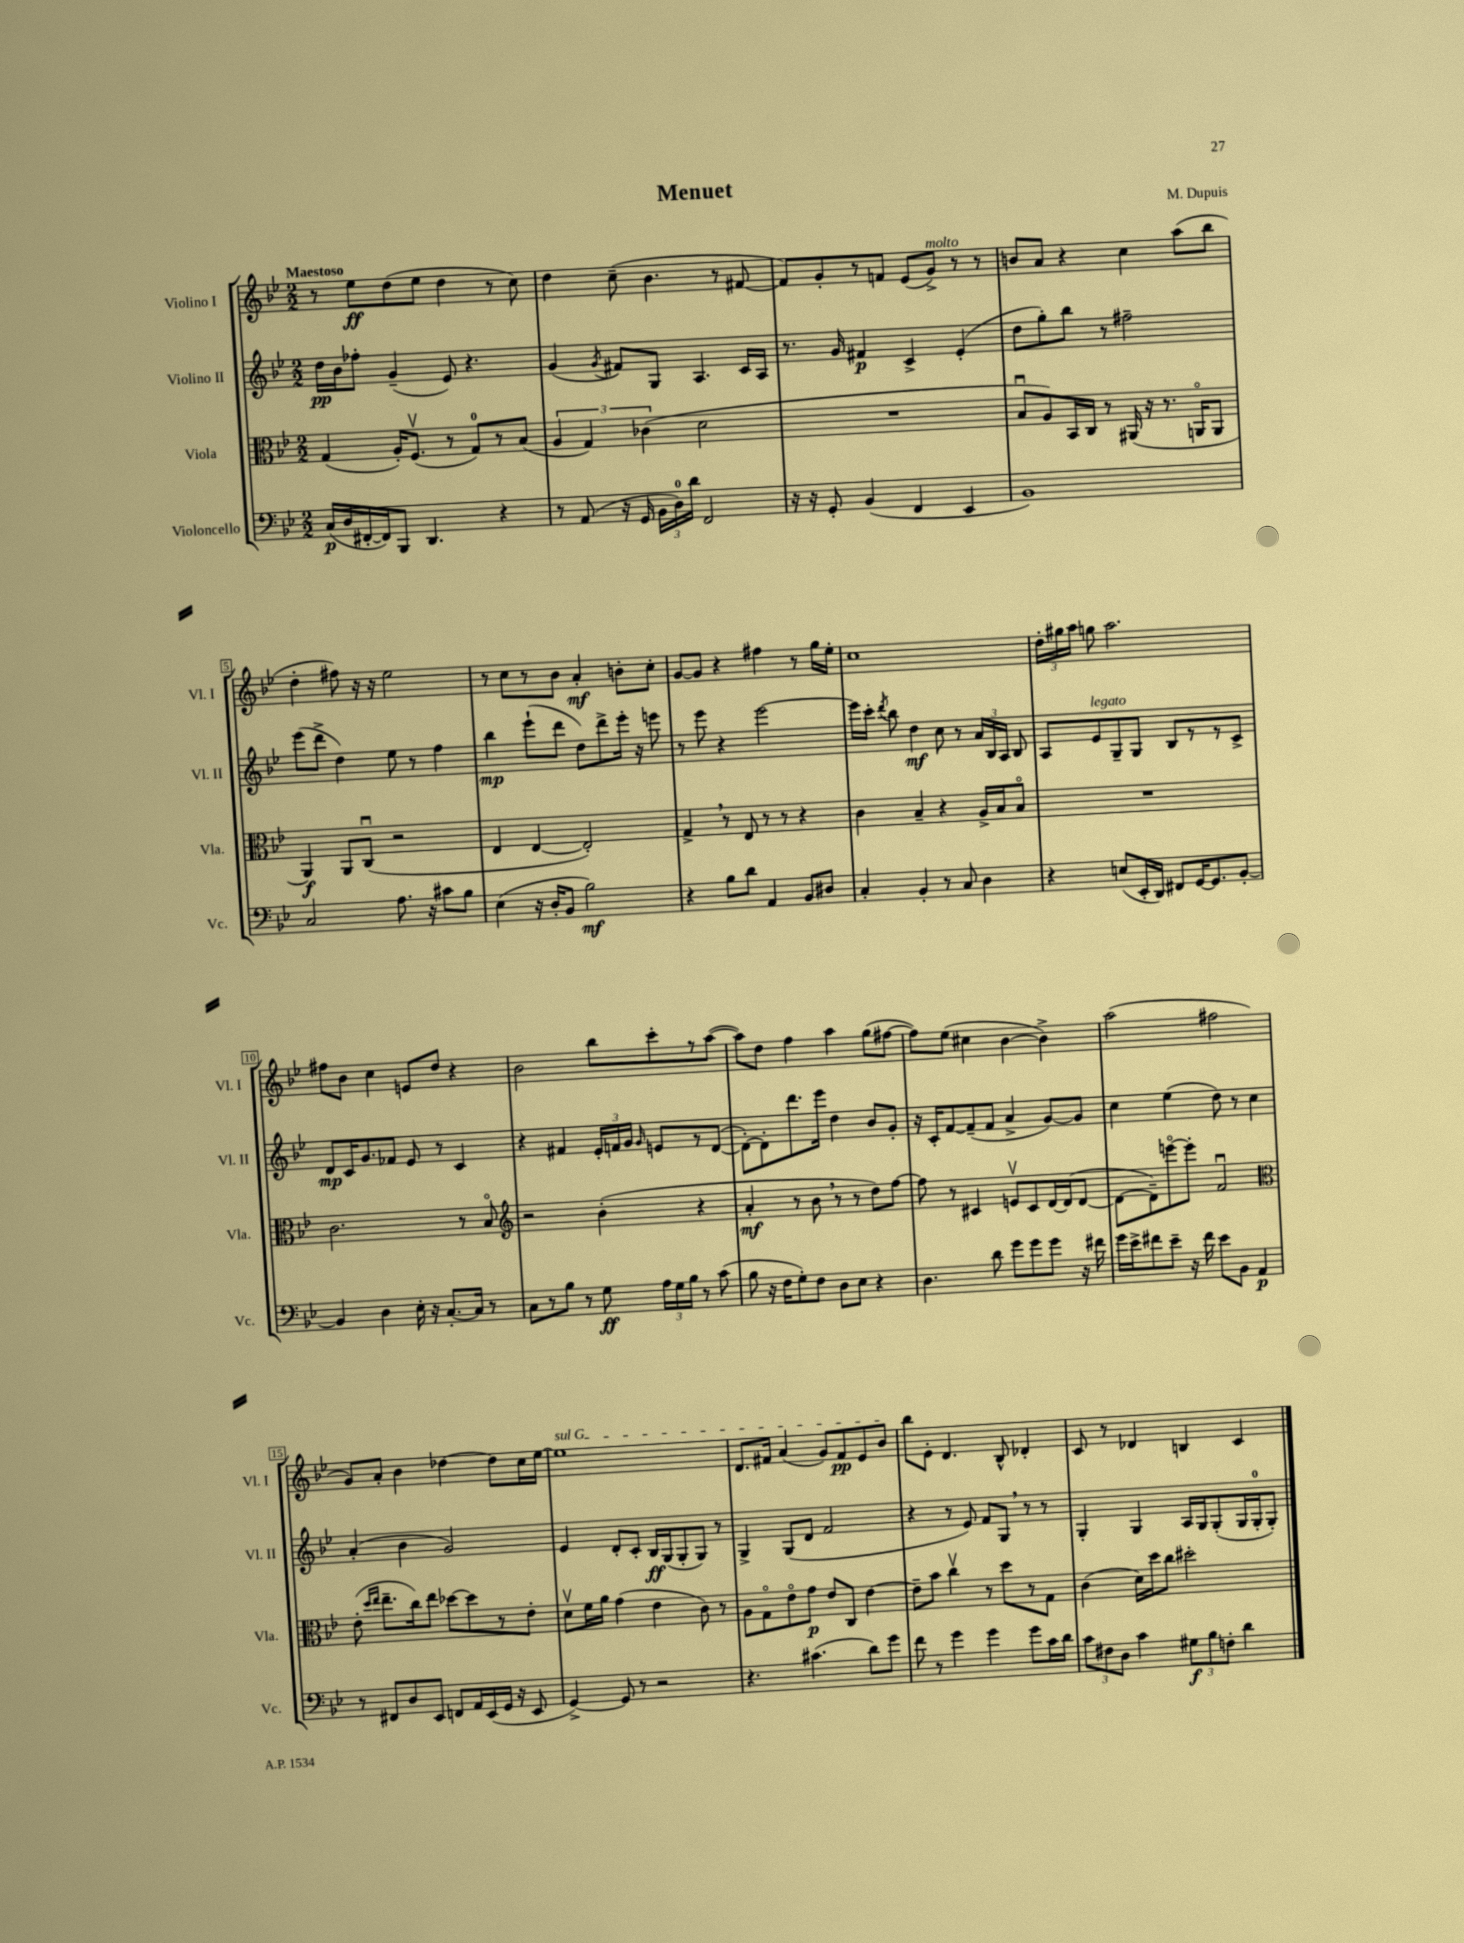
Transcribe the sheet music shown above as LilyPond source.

\header { title = "Menuet" composer = "M. Dupuis" }
<<
\new StaffGroup <<
\new Staff = "s0" \with { instrumentName = "Violino I" shortInstrumentName = "Vl. I" } {
    \clef treble \key bes \major \numericTimeSignature \time 2/2 \tempo "Maestoso"
    \autoBeamOff r8 ees''8[\ff d''8( ees''8] d''4 r8 c''8) |
    d''4 c''8--( bes'4. r8 fis'8~ |
    fis'8[) g'8-. r8 f'8] ees'8[( g'8]->^\markup { \italic "molto" }) r8 r8 |
    b'8[ a'8] r4 c''4 a''8[( bes''8] |
    d''4-. fis''8) r16 r16 ees''2 |
    r8 c''8[ r8 bes'8] a'4-.\mf b'8[-. c''8]-. |
    g'8[~ g'8] r4 fis''4 r8 g''16[ ees''16]-. |
    c''1 |
    \tuplet 3/2 { d''16[-. gis''16 a''16] } g''8 a''2. |
    fis''8[ bes'8] c''4 e'8[ d''8] r4 |
    bes'2 bes''8[ c'''8-. r8 a''8]~( |
    a''8[) d''8] f''4 a''4 g''8[( fis''8]~ |
    fis''8[) ees''8]( cis''4 bes'4~ bes'4->) |
    a''2( fis''2 |
    g'8[) a'8]-. bes'4 des''4~ des''8[ c''16 ees''16]~ |
    \once \override TextSpanner.bound-details.left.text = \markup { \italic "sul G" } ees''1\startTextSpan |
    d'8.[ fis'16] a'4( g'8[) fis'8\pp ees'8 bes'8]\stopTextSpan |
    bes''8[ ees'8]-. d'4. bes8-^ des'4-. |
    c'8 r8 des'4 b4 c'4 \bar "|." |
}
\new Staff = "s1" \with { instrumentName = "Violino II" shortInstrumentName = "Vl. II" } {
    \clef treble \key bes \major \numericTimeSignature \time 2/2
    \autoBeamOff d''16[\pp bes'16 fes''8]-. g'4--( ees'8) r4. |
    g'4( \acciaccatura { g'8 } fis'8[) g8] a4. c'16[ a16] |
    r8. g'16 fis'4\p c'4-> ees'4-.( |
    d''8[ g''8-.) bes''8] r8 fis''2-- |
    ees'''8[( d'''8]-> d''4) ees''8 r8 f''4 |
    bes''4\mp ees'''8[-!( d'''8] d''8[) d'''8-> ees'''16]-. r16 e'''8 |
    r8 ees'''8 r4 ees'''2~ |
    ees'''16[ c'''16]-. \acciaccatura { d'''8 } bes''8 d''4\mf c''8 r8 \tuplet 3/2 { a'16[ bes16 a16] } bes8 |
    a8[ ees'8^\markup { \italic "legato" } g8-- g8] bes8[ r8 r8 c'8]-> |
    d'8[\mp c'16 g'8. fes'8] ees'8 r8 c'4 |
    r4 fis'4 \tuplet 3/2 { ees'16[-. f'16 g'16] } \grace { g'16 } e'8[ r8 d'8]~( |
    d'8[~-.) d'8-. d'''8. ees'''16] d''4 bes'8[ g'8]-. |
    r16 c'16[-. f'8~ f'8--( f'8] a'4-> g'8[~) g'8] |
    c''4 ees''4( d''8) r8 c''4 |
    a'4-.( bes'4 g'2) |
    ees'4 d'8[-. c'8]-. bes16[\ff g16( g8-. g8]) r8 |
    g4-> g8[( d'8] f'2 |
    r4 r8 ees'8) f'8[ g8] \breathe r8 r8 |
    g4-. g4 a16[ g16 g8-.( g16 g16-0-. g8]-.) \bar "|." |
}
\new Staff = "s2" \with { instrumentName = "Viola" shortInstrumentName = "Vla." } {
    \clef alto \key bes \major \numericTimeSignature \time 2/2
    \autoBeamOff g4( a16[-.) f8.]\upbow( r8 g8[-0) r8 bes8]( |
    \tuplet 3/2 { a4 g4) ces'4( } d'2 |
    R1 |
    bes8[\downbow a8) bes,16 c16] r8 ais,16( r16 r8. a,16[\flageolet a,8] |
    a,4\f) a,8[ c8]\downbow( r2 |
    ees4 ees4~ ees2-.) |
    g4-> \breathe r8 ees8 r8 r8 r4 |
    c'4 bes4-- r4 a16[-> bes16 bes8]\flageolet |
    R1 |
    c'2. r8 bes8\flageolet |
    \clef treble r2 bes'4-.( r4 |
    a'4-.\mf r8 bes'8 \breathe r8 r8 d''8[) f''8]~ |
    f''8 r8 cis'4 e'8[\upbow cis'8 d'16~ d'16( d'8]~ |
    d'8[~ d'8--) e'''8~\flageolet e'''8]-. f'2\downbow |
    \clef alto ees'8-.( \grace { d''16[ ees''16] } ees''8.[-- c''16) ees''8] des''8[~ des''8 r8 ees'8]-. |
    d'8[\upbow f'16 a'16] g'4( ees'4 c'8) r8 |
    a8[ g8\flageolet ees'8\flageolet g'8]\p ees'8[ c8] ees'4~ |
    ees'8[-- bes'8] c''4\upbow r8 d''8[ r8 g8] |
    c'4( d'16[) d''16 c''8] dis''2-. \bar "|." |
}
\new Staff = "s3" \with { instrumentName = "Violoncello" shortInstrumentName = "Vc." } {
    \clef bass \key bes \major \numericTimeSignature \time 2/2
    \autoBeamOff c16[\p( d16 fis,16~-. fis,16) bes,,8] d,4. r4 |
    r8 a,8( r16 g,16 \tuplet 3/2 { bes,16[ d16-0) d'16] } f,2 |
    r16 r16 g,8-. bes,4( f,4 ees,4 |
    bes,1) |
    c2 a8. r16 cis'8[ bes8] |
    ees4( r16 d16[-. bes,8] bes2\mf) |
    r4 bes8[ d'8] a,4 bes,8[ dis8] |
    c4-. bes,4-. r8 c8 d4 |
    r4 e8[( ees,16-. d,16]) fis,8[ g,16~ g,8. bes,8]~-. |
    bes,4 d4 ees16-. r16 c8.[~-. c16] r8 |
    c8[ r8 bes8] r8 g8\ff \tuplet 3/2 { a16[ g16 bes16] } r8 c'8( |
    bes8 r16 f16[ g8-.) f8] d8[ ees8] r4 |
    d4. d'8 g'8[ g'8 g'8] r16 fis'16 |
    g'16[ ees'16-> fis'8 ees'8]-- r16 fis'16 ees'8[ bes,8] a,4\p |
    r8 fis,8[ d8 ees,8] f,8[ a,16 ees,16( g,16] r16 ees,8 |
    g,4~->) g,8 r8 r2 |
    r4. cis'4.( d'8[) g'8] |
    f'8 r8 g'4 g'4 g'8[ c'16 d'16] |
    \tuplet 3/2 { c'8[ fis8 d8] } c'4 \tuplet 3/2 { gis8[\f bes8 f8]-. } d'4 \bar "|." |
}
>>
>>
\layout { \context { \Score \override BarNumber.stencil = #(make-stencil-boxer 0.1 0.3 ly:text-interface::print) } }
